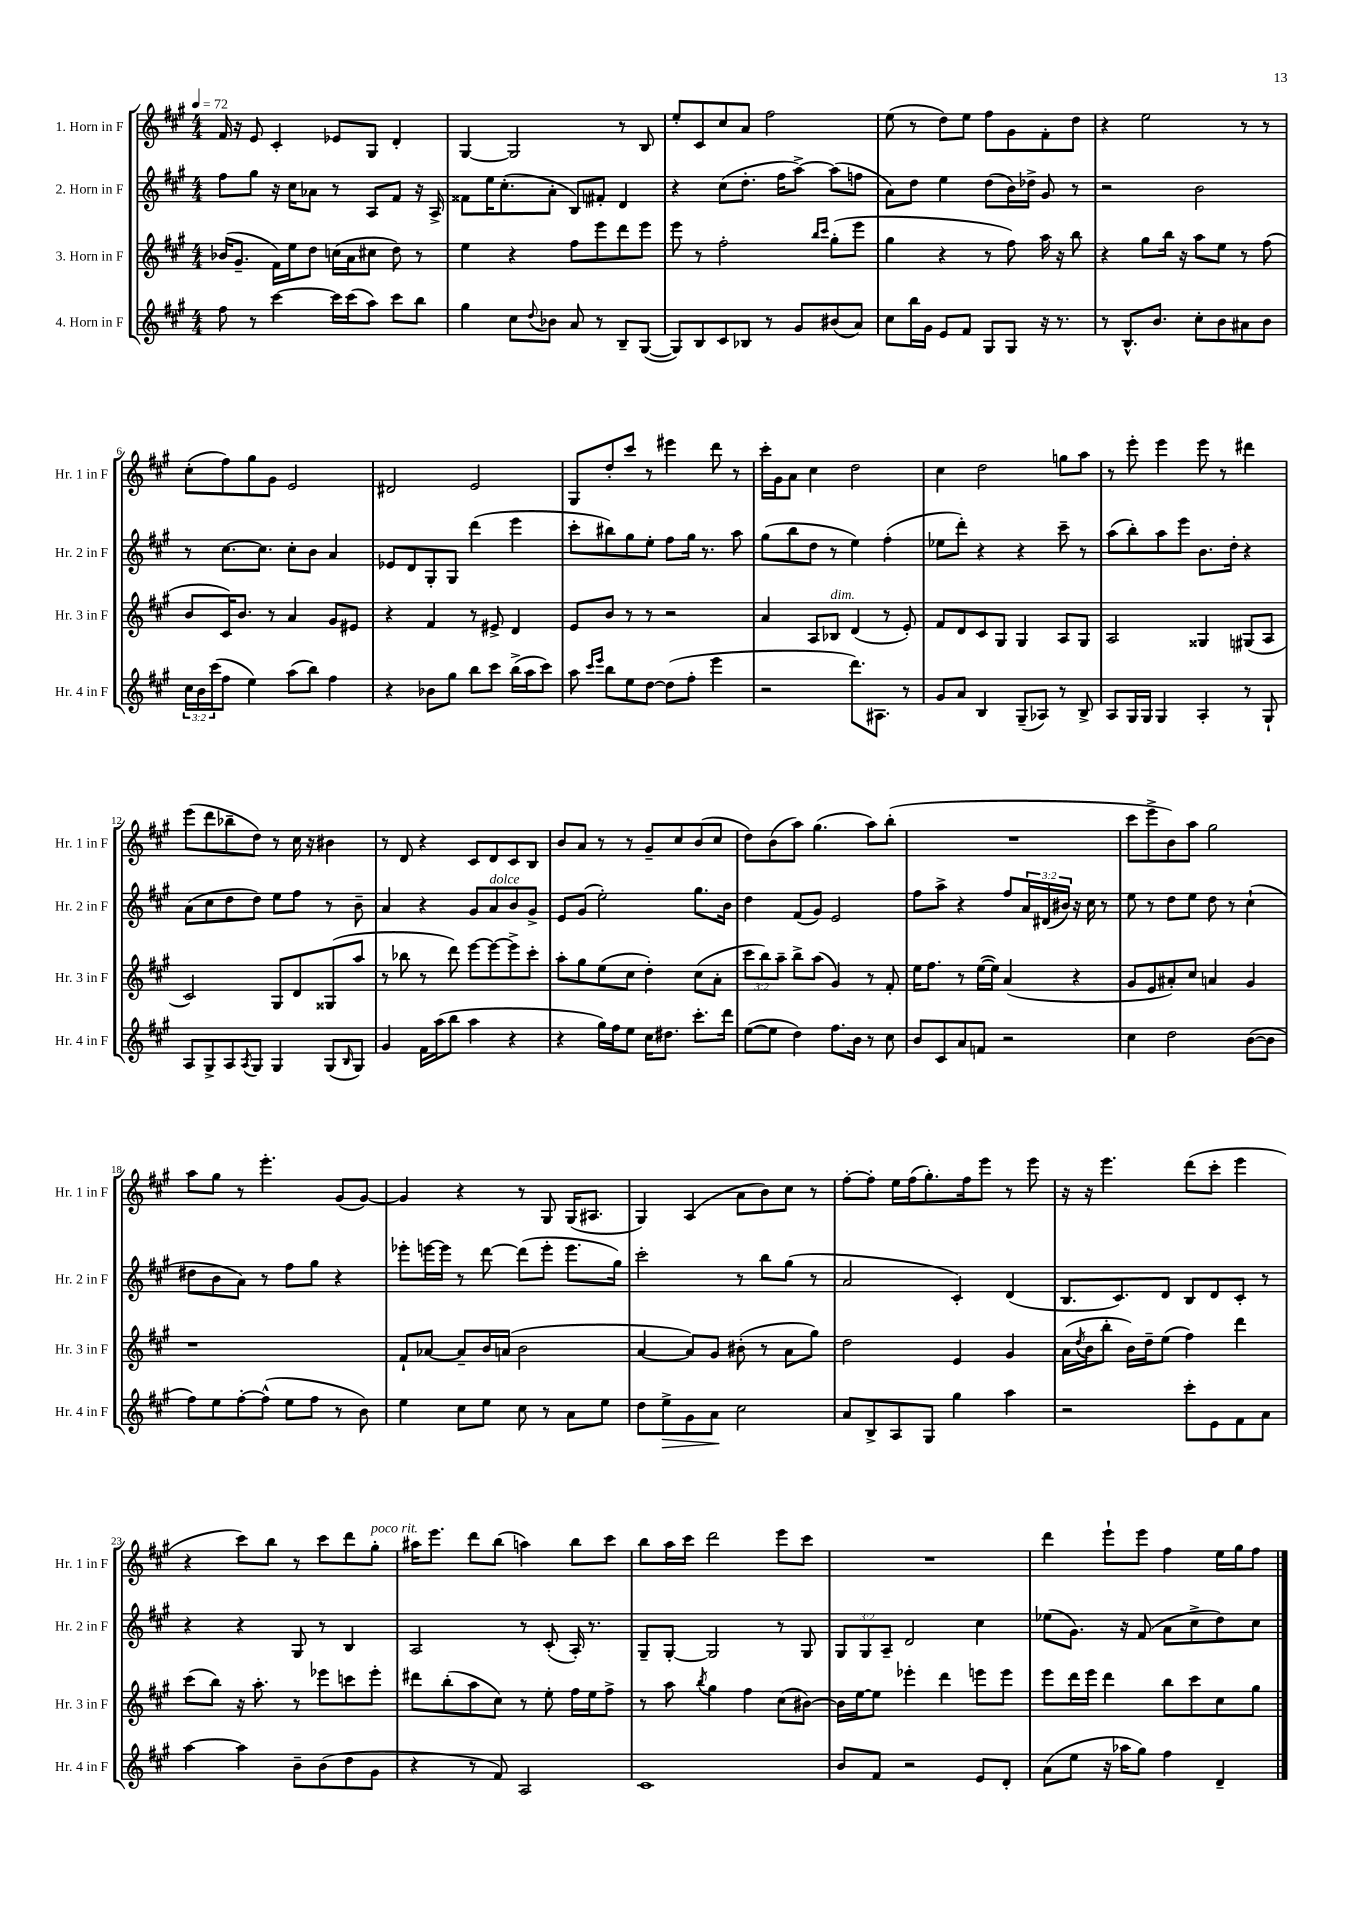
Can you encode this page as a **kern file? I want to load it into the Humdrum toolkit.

**kern	**kern	**kern	**kern
*staff4	*staff3	*staff2	*staff1
*clefG2	*clefG2	*clefG2	*clefG2
*k[f#c#g#]	*k[f#c#g#]	*k[f#c#g#]	*k[f#c#g#]
*M4/4	*M4/4	*M4/4	*M4/4
*MM72	*MM72	*MM72	*MM72
8ff#	(16b-	8ff#	16f#
.	8.g#~	.	16r
8r	.	8gg#	8e
[4ccc#	16f#)	16r	4c#'
.	16ee	16cc#	.
.	8dd	8a-	.
16ccc#]	(16cc	8r	8e-
(16ccc#	16a	.	.
8aa)	8cc#	8A	8G#
8ccc#	8dd)	8f#	4d'
8bb	8r	16r	.
.	.	16A^	.
=	=	=	=
4gg#	4ee	8f##	[4G#
.	.	16ee	.
.	.	(8.cc#'	.
8cc#	4r	.	2G#]
8qqdd	.	.	.
8b-	.	8a'	.
8a	8ff#	8B)	.
8r	8eee	8f#'	.
8B~	8ddd	4d	8r
([8G#	8eee	.	8B
=	=	=	=
8G#])	8eee	4r	8ee'
8B	8r	.	8c#
8c#	2ff#'	(8cc#	8cc#
8B-	.	8.dd'	8a
8r	.	.	2ff#
.	.	16ff#	.
8g#	.	[8aa^)	.
.	16qqbb	.	.
.	16qqccc#	.	.
(8b#	(8gg#'	(8aa]	.
8a)	8eee	8ff	.
=	=	=	=
8cc#	4gg#	8a)	(8ee
16bb	.	8dd	8r
16g#	.	.	.
8e	4r	4ee	8dd)
8f#	.	.	8ee
8G#	8r	(8dd	8ff#
8G#	8ff#)	16b)	8g#
.	.	16dd-^	.
16r	16aa	8g#	8f#'
8.r	16r	.	.
.	8bb	8r	8dd
=	=	=	=
8r	4r	2r	4r
8.B^^	.	.	.
.	8gg#	.	2ee
8.b	.	.	.
.	16bb	.	.
.	16r	.	.
8cc#'	8aa	2b	.
8b	8ee	.	.
8a#	8r	.	8r
8b	(8ff#	.	8r
=	=	=	=
24cc#	8b	8r	(8cc#'
24b	.	.	.
(24ccc#	.	.	.
8ff#	16c#)	[8.cc#	8ff#)
.	8.b	.	.
4ee)	.	.	8gg#
.	.	8.cc#]	.
.	8r	.	8g#
(8aa	4a	8cc#'	2e
8bb)	.	8b	.
4ff#	8g#	4a	.
.	8e#	.	.
=	=	=	=
4r	4r	8e-	2d#
.	.	8d	.
8b-	4f#	8G#'	.
8gg#	.	8G#	.
8bb	8r	(4ddd	2e
8ccc#	8e#^	.	.
(16bb^	4d	4eee	.
16aa	.	.	.
8ccc#)	.	.	.
=	=	=	=
8aa	8e	8ccc#'	8G#
16qqccc#	.	.	.
16qqeee	.	.	.
8bb	8b	8bb#)	8dd'
8ee	8r	8gg#	8ccc#
[8dd	8r	8ee'	8r
(8dd]	2r	8ff#	4eee#
8ff#'	.	16gg#	.
.	.	8.r	.
4eee	.	.	8ddd
.	.	8aa	8r
=	=	=	=
2r	4a	(8gg#	16ccc#'
.	.	.	16g#
.	.	8bb	8a
.	8A	8dd	4cc#
.	8B-	8r	.
8.ddd)	(4d	4ee)	2dd
8.A#	.	.	.
.	8r	(4ff#'	.
8r	8e')	.	.
=	=	=	=
8g#	8f#	8ee-	4cc#
8a	8d	8ddd')	.
4B	8c#	4r	2dd
.	8G#	.	.
(8G#~	4G#	4r	.
8A-)	.	.	.
8r	8A	8ccc#~	8gg
8B^	8G#	8r	8aa
=	=	=	=
8A	2A	(8aa	8r
16G#	.	8bb')	8eee'
16G#	.	.	.
4G#	.	8aa	4eee
.	.	8eee	.
4A'	4G##	8.b	8eee
.	.	.	8r
.	.	16dd'	.
8r	(8G#	4r	4ddd#
8G#`	8A	.	.
=	=	=	=
8A	2c#)	(8a	(8eee
8G#^	.	8cc#	8ddd
8A	.	8dd	8bb-~
8qA	.	.	.
8G#	.	8dd)	8dd)
4G#	8G#	8ee	8r
.	8d	8ff#	16cc#
.	.	.	16r
(8G#	(8G##	8r	4b#
16qqB	.	.	.
8G#)	8aa	8b~	.
=	=	=	=
4g#	8r	4a	8r
.	8bb-	.	8d
16f#	8r	4r	4r
(16aa	.	.	.
8bb	8ddd)	.	.
4aa	[8eee	8g#	8c#
.	8eee_	8a	8d
4r	8eee^]	8b	8c#
.	8ccc#'	8g#^	8B
=	=	=	=
4r	8aa'	8e	8b
.	8gg#	(8g#	8a
16gg#)	(8ee	2ee')	8r
16ff#	.	.	.
8ee	8cc#	.	8r
16cc#	4dd')	.	8g#~
8.dd#	.	.	.
.	.	.	8cc#
8.ccc#'	(8cc#	8.gg#	(8b
.	8a'	.	8cc#
16ddd	.	16b	.
=	=	=	=
([8ee	12ccc#	4dd	8dd)
.	12bb)	.	.
8ee]	.	.	(8b
.	12aa~	.	.
4dd)	8bb^	(8f#	8aa)
.	(8aa	8g#)	(4.gg#
8.ff#	4g#)	2e	.
16b	.	.	.
8r	8r	.	8aa)
8cc#	8f#'	.	(8bb'
=	=	=	=
8b	16ee	8ff#	1r
.	8.ff#	.	.
8c#	.	8aa^	.
8a	8r	4r	.
8f	([16ee	.	.
.	16ee])	.	.
2r	(4a	8ff#	.
.	.	24a	.
.	.	(24d#	.
.	.	24b#)	.
.	4r	16r	.
.	.	16cc#	.
.	.	8r	.
=	=	=	=
4cc#	8g#	8ee	8ccc#
.	8e	8r	8eee^
2dd	8a#')	8dd	8b)
.	8cc#	8ee	8aa
.	4a	8dd	2gg#
.	.	8r	.
([8b	4g#	(4cc#`	.
8b]	.	.	.
=	=	=	=
8ff#)	1r	8dd#	8aa
8ee	.	8b	8gg#
[8ff#'	.	8a)	8r
(8ff#^^]	.	8r	4.eee'
8ee	.	8ff#	.
8ff#	.	8gg#	.
8r	.	4r	(8g#
8b)	.	.	[8g#)
=	=	=	=
4ee	8f#`	8eee-'	4g#]
.	[8a-	[16eee	.
.	.	16eee]	.
8cc#	8a-~]	8r	4r
8ee	16b	[8ddd	.
.	(16a	.	.
8cc#	2b	(8ddd]	8r
8r	.	8eee'	8G#
8a	.	8.eee	(16G#
.	.	.	8.A#
8ee	.	.	.
.	.	16gg#)	.
=	=	=	=
8dd	[4a	2ccc#'	4G#)
8ee^	.	.	.
8g#	8a])	.	(4A
8a	8g#	.	.
2cc#	(8b#'	8r	8a
.	8r	8bb	8b)
.	8a	(8gg#	8cc#
.	8gg#)	8r	8r
=	=	=	=
8a	2dd	2a	[8ff#'
8B^	.	.	8ff#']
8A	.	.	16ee
.	.	.	(16ff#
8G#	.	.	8.gg#')
4gg#	4e	4c#')	.
.	.	.	16ff#
.	.	.	8eee
4aa	4g#	(4d	8r
.	.	.	8eee
=	=	=	=
2r	(16a	8.B	16r
.	8qdd	.	.
.	16b	.	16r
.	8bb'	.	4.eee
.	.	8.c#)	.
.	16b)	.	.
.	16dd~	.	.
.	(8ee	8d	.
8ccc#'	4ff#)	8B	(8ddd
8e	.	8d	8ccc#'
8f#	4ddd	8c#'	4eee
8a	.	8r	.
=	=	=	=
[4aa	(8ccc#	4r	4r
.	8bb)	.	.
4aa]	16r	4r	8ccc#)
.	8.aa'	.	.
.	.	.	8bb
8b~	8r	8G#	8r
(8b	8eee-	8r	8ccc#
8dd	8ccc	4B	8ddd
8g#	8eee-'	.	8gg#'
=	=	=	=
4r	8ddd#	2A	16aa#
.	.	.	8.eee
.	(8bb'	.	.
8r	8aa	.	8ddd
8f#)	8cc#)	.	(8bb
2A	8r	8r	4aa)
.	8ee'	(8c#'	.
.	16ff#	16A')	8bb
.	16ee	8.r	.
.	8ff#^	.	8ccc#
=	=	=	=
1c#	8r	8G#~	8bb
.	8aa	[8G#'	16aa
.	.	.	16ccc#
.	8qbb	.	.
.	4gg#	2G#]	2ddd
.	4ff#	.	.
.	(8cc#	8r	8eee
.	[8b#)	8G#	8ccc#
=	=	=	=
8b	16b#]	12G#	1r
.	[16ee	.	.
.	.	12G#	.
8f#	8ee]	.	.
.	.	12A~	.
2r	4eee-'	2d	.
.	4ddd	.	.
8e	8eee	4cc#	.
8d'	8eee	.	.
=	=	=	=
(8a	8eee	(8ee-	4ddd
8ee	16ddd	8.g#)	.
.	16eee	.	.
16r	4ddd	.	8eee`
16aa-	.	16r	.
8gg#)	.	(8f#	8eee
4ff#	8bb	8a	4ff#
.	8ccc#	8cc#^	.
4d~	8cc#	8dd)	16ee
.	.	.	16gg#
.	8gg#	8cc#	8ff#
==	==	==	==
*-	*-	*-	*-
